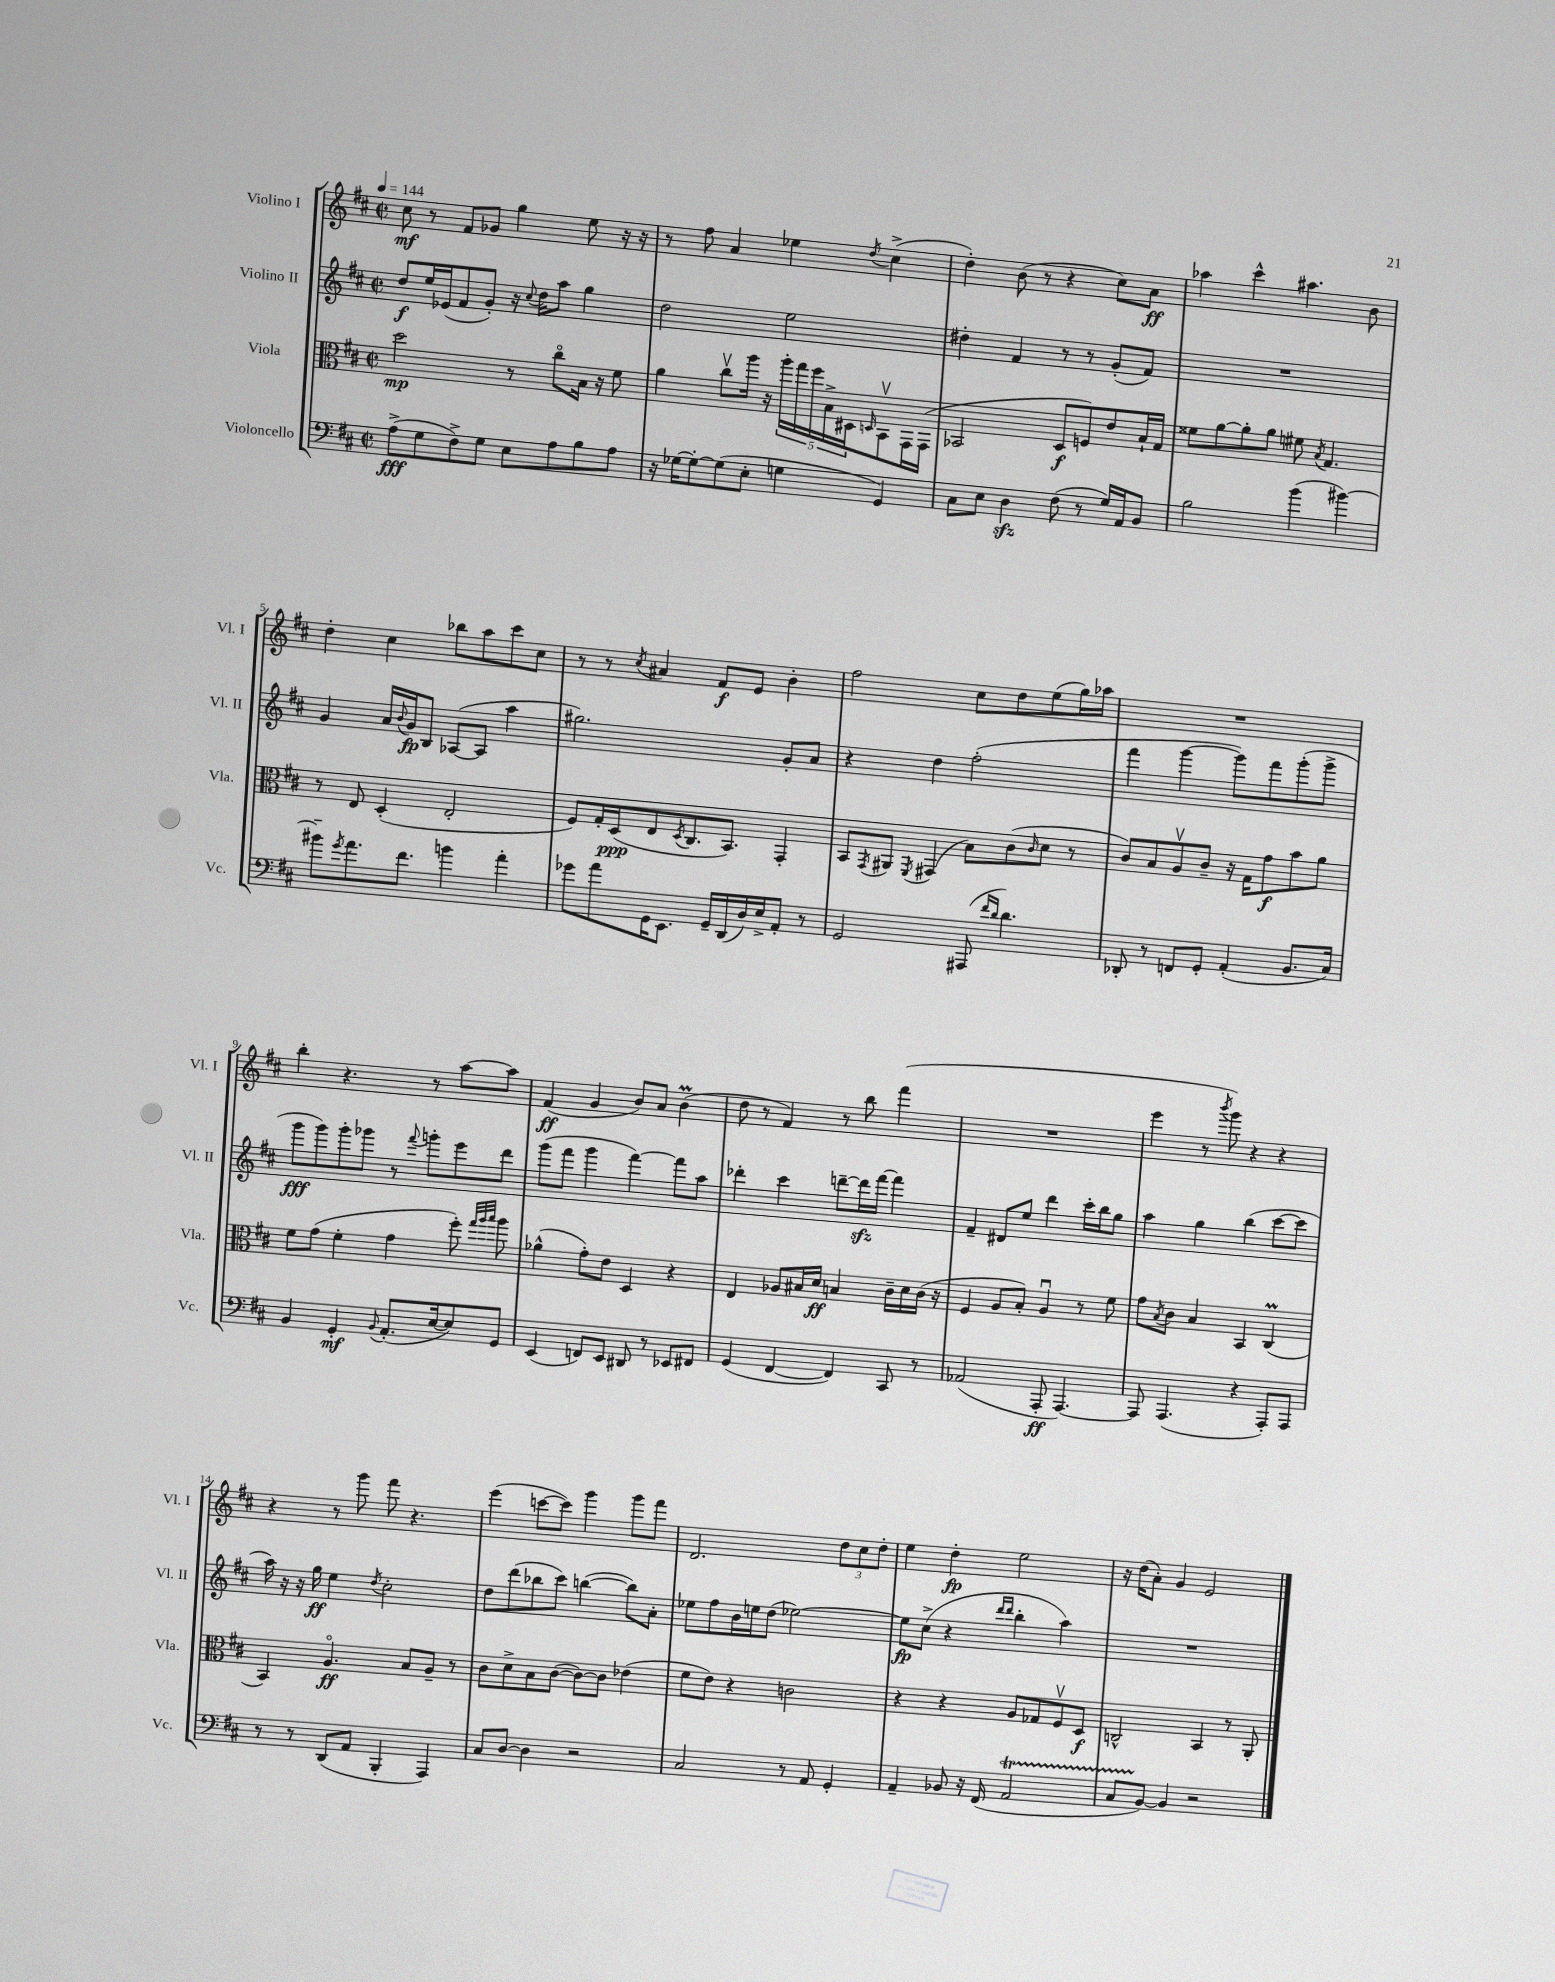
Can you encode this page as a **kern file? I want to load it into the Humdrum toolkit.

**kern	**dynam	**kern	**dynam	**kern	**dynam	**kern	**dynam
*part4	*part4	*part3	*part3	*part2	*part2	*part1	*part1
*staff4	*staff4	*staff3	*staff3	*staff2	*staff2	*staff1	*staff1
*I"Violoncello	*	*I"Viola	*	*I"Violino II	*	*I"Violino I	*
*I'Vc.	*	*I'Vla.	*	*I'Vl. II	*	*I'Vl. I	*
*clefF4	*	*clefC3	*	*clefG2	*	*clefG2	*
*k[f#c#]	*	*k[f#c#]	*	*k[f#c#]	*	*k[f#c#]	*
*M2/2	*	*M2/2	*	*M2/2	*	*M2/2	*
*met(c|)	*	*met(c|)	*	*met(c|)	*	*met(c|)	*
*MM144	*	*MM144	*	*MM144	*	*MM144	*
=1	=1	=1	=1	=1	=1	=1	=1
(8A^\L	fff	2dd\	mp	8dd/L	f	8cc#\	mf
8G\	.	.	.	16ee/L	.	8r	.
.	.	.	.	(16e-X/J	.	.	.
8F#^\)	.	.	.	8f#/	.	8f#/L	.
8G\J	.	.	.	8g'/J)	.	8g-X/J	.
8E\L	.	8r	.	16r	.	4gg\	.
.	.	.	.	8qqcc#/	.	.	.
.	.	.	.	16dd\KL	.	.	.
8A\	.	8cc#\L	.	8aa\J	.	.	.
8B\	.	16B\Jk	.	4gg\	.	8ee\	.
.	.	16r	.	.	.	.	.
8A\J	.	8f#\	.	.	.	16r	.
.	.	.	.	.	.	16r	.
=2	=2	=2	=2	=2	=2	=2	=2
16r	.	4a\	.	2dd\	.	8r	.
[16G-X\KL	.	.	.	.	.	.	.
8G-'\_	.	.	.	.	.	8ff#\	.
(8G-\]	.	8cc#v\L	.	.	.	4a/	.
8E'\J	.	16aa\Jk	.	.	.	.	.
.	.	16r	.	.	.	.	.
4Gn\	.	20aa'\LL	.	2ee\	.	4ee-X\	.
.	.	20gg\	.	.	.	.	.
.	.	20ff#\	.	.	.	.	.
.	.	20B^\	.	.	.	.	.
.	.	20D#X\J	.	.	.	.	.
.	.	16qqDn/	.	.	.	8qdd/	.
4GG/)	.	8BBv\	.	.	.	(4cc#^\	.
.	.	16GG\L	.	.	.	.	.
.	.	(16GG\JJ	.	.	.	.	.
=3	=3	=3	=3	=3	=3	=3	=3
8C#\L	.	2BB-X/	.	4dd#X'\	.	4dd'\)	.
8E\J	.	.	.	.	.	.	.
4Dzz\	.	.	.	4f#/	.	(8b\	.
.	.	.	.	.	.	8r	.
(8F#\	.	8D/L	f	8r	.	4r	.
8r	.	8Fn/)	.	8r	.	.	.
16G/LL)	.	8e/	.	(8g'/L	.	8cc#\L)	.
16AA/J	.	.	.	.	.	.	.
8BB/J	.	16B`/L	.	8f#/J)	.	8a\J	ff
.	.	16G/JJ	.	.	.	.	.
=4	=4	=4	=4	=4	=4	=4	=4
2B\	.	8f##X\L	.	1r	.	4aa-X\	.
.	.	[8a\	.	.	.	.	.
.	.	8a'\]	.	.	.	4ccc#^^\	.
.	.	8a\J	.	.	.	.	.
(4b\	.	8f#X\	.	.	.	4.aa#X\	.
.	.	8qB/	.	.	.	.	.
.	.	4.G/	.	.	.	.	.
[4b#X\)	.	.	.	.	.	.	.
.	.	.	.	.	.	8b\	.
!!LO:LB:g=z
=5	=5	=5	=5	=5	=5	=5	=5
8b#X~\L]	.	8r	.	4g/	.	4dd'\	.
8qg/	.	.	.	.	.	.	.
8.a\	.	8E/	.	.	.	.	.
.	.	(4D'/	.	16a/LL	.	4cc#\	.
.	.	.	.	8qqb/	.	.	.
8.f#\J	.	.	.	16g/J	fp	.	.
.	.	.	.	8B/J	.	.	.
4bn\	.	2E'/	.	([8A-X/L	.	8bb-X\L	.
.	.	.	.	8A-/J]	.	8aa\	.
4a'\	.	.	.	4aa\	.	8ccc#\	.
.	.	.	.	.	.	8cc#\J	.
=6	=6	=6	=6	=6	=6	=6	=6
8g-X\L	.	8F#/L)	.	2.gg#X\)	.	8r	.
8a\	.	16G'/L	.	.	.	8r	.
.	.	(16D/J	ppp	.	.	.	.
.	.	.	.	.	.	8qcc#/	.
16GG\K	.	8E/	.	.	.	4a#X/	.
8.EE\J	.	.	.	.	.	.	.
.	.	8qD/	.	.	.	.	.
.	.	8.C#/	.	.	.	.	.
16GG~/LL	.	.	.	.	.	8f#/L	f
(16DD/	.	8.BB/J)	.	.	.	.	.
16D/)	.	.	.	.	.	8e/J	.
16E^/J	.	.	.	.	.	.	.
8AA'/J	.	4GG'/	.	8g'/L	.	4b'\	.
8r	.	.	.	8a/J	.	.	.
=7	=7	=7	=7	=7	=7	=7	=7
2GG/	.	8BB/L	.	4r	.	2ff#\	.
.	.	8qGG/	.	.	.	.	.
.	.	8AA#X/J	.	.	.	.	.
.	.	8qFF#/	.	.	.	.	.
.	.	(4GG#X/	.	4dd\	.	.	.
(8AAA#X/	.	8B\L)	.	(2ff#'\	.	8cc#\L	.
16qqf#/LL	.	.	.	.	.	.	.
16qqd/JJ	.	.	.	.	.	.	.
4.d\)	.	(8c#\	.	.	.	8dd\	.
.	.	16qqc#/	.	.	.	.	.
.	.	8d\J	.	.	.	(8ee\	.
.	.	8r	.	.	.	16gg\L)	.
.	.	.	.	.	.	16aa-X\JJ	.
=8	=8	=8	=8	=8	=8	=8	=8
8DD-X'/	.	8c#/L)	.	4fff#\	.	1r	.
8r	.	8B/	.	.	.	.	.
8FFn/L	.	8Av/	.	[4ggg\	.	.	.
8GG'/J	.	8c#~/J	.	.	.	.	.
(4AA'/	.	16r	.	8ggg\L])	.	.	.
.	.	16G\KL	.	.	.	.	.
.	.	8g\	f	8fff#\	.	.	.
8.BB/L	.	8b\	.	(8ggg'\	.	.	.
.	.	8a\J	.	8ggg^\J	.	.	.
16C#/Jk)	.	.	.	.	.	.	.
!!LO:LB:g=z
=9	=9	=9	=9	=9	=9	=9	=9
4BB/	.	8f#\L	.	8ggg\L	fff	4bb'\	.
.	.	(8g\J	.	8ggg\)	.	.	.
4GG'/	mf	4f#'\	.	8ggg'\	.	4.r	.
.	.	.	.	8ggg-X\J	.	.	.
8qqBB/	.	.	.	.	.	.	.
(8.AA'/L	.	4g\	.	8r	.	.	.
.	.	.	.	8qqfff#/	.	.	.
.	.	.	.	8gggn'\L	.	8r	.
[16E/k	.	.	.	.	.	.	.
8E/])	.	8ff#'\)	.	8eee\	.	[8aa\L	.
.	.	32qqgg/LLL	.	.	.	.	.
.	.	32qqaa/	.	.	.	.	.
.	.	32qqbb/JJJ	.	.	.	.	.
8GG/J	.	8aa\	.	8ddd\J	.	8aa\J]	.
=10	=10	=10	=10	=10	=10	=10	=10
(4EE/	.	(4a-X^^\	.	(8ggg\L	.	(4f#/	ff
.	.	.	.	8fff#\J	.	.	.
8FFn/L)	.	8g'\L)	.	4ggg\	.	4g/	.
8EE/J	.	8e\J	.	.	.	.	.
8DD#X/	.	4D/	.	[4fff#\)	.	8b/L)	.
8r	.	.	.	.	.	8a/J	.
8EE-X/L	.	4r	.	8fff#\L]	.	(4bM\	.
8FF#X/J	.	.	.	8aa\J	.	.	.
=11	=11	=11	=11	=11	=11	=11	=11
(4GG/	.	4E/	.	4ddd-X'\	.	8dd\	.
.	.	.	.	.	.	8r	.
[4FF#/	.	8A-X/L	.	4ccc#\	.	4f#/)	.
.	.	16B#X/L	.	.	.	.	.
.	.	16d/JJ	ff	.	.	.	.
4FF#/])	.	4Bn/	.	[8dddn~\L	.	8r	.
.	.	.	.	16dddzz\L]	.	8bb\	.
.	.	.	.	[16fff#\JJ	.	.	.
8CC#/	.	16c#~\LL	.	4fff#\]	.	(4fff#\	.
.	.	16d\	.	.	.	.	.
8r	.	(16c#\JJ	.	.	.	.	.
.	.	16r	.	.	.	.	.
=12	=12	=12	=12	=12	=12	=12	=12
(2AA-X/	.	4F#/	.	4f#~/	.	1r	.
.	.	8A/L	.	8d#X/L	.	.	.
.	.	8B'/J)	.	8ee/J	.	.	.
8AAA'/	ff	4Au/	.	4ddd\	.	.	.
[4.AAA/)	.	.	.	.	.	.	.
.	.	8r	.	16ccc#'\LL	.	.	.
.	.	.	.	16bb\J	.	.	.
.	.	8f#\	.	8gg\J	.	.	.
=13	=13	=13	=13	=13	=13	=13	=13
8AAA/]	.	8g\L	.	4aa\	.	4eee\	.
.	.	8qB/	.	.	.	.	.
(4.AAA/	.	8c#\J	.	.	.	.	.
.	.	4B/	.	4gg\	.	8r	.
.	.	.	.	.	.	8qbbb/	.
.	.	.	.	.	.	8ggg\)	.
4r	.	4BB/	.	(4bb\	.	4r	.
8AAA'/L)	.	(4C#m/	.	[8ccc#\L	.	4r	.
8AAA/J	.	.	.	8ccc#\J]	.	.	.
!!LO:LB:g=z
=14	=14	=14	=14	=14	=14	=14	=14
8r	.	4BB/)	.	16aa\)	.	4r	.
.	.	.	.	16r	.	.	.
8r	.	.	.	16r	.	.	.
.	.	.	.	16gg\	ff	.	.
(8DD/L	.	4.A/	ff	4ee\	.	8r	.
8AA/J	.	.	.	.	.	8ggg\	.
.	.	.	.	8qdd/	.	.	.
4BBB'/	.	.	.	2cc#'\	.	8fff#\	.
.	.	8B/L	.	.	.	4.r	.
4AAA/)	.	8A~/J	.	.	.	.	.
.	.	8r	.	.	.	.	.
=15	=15	=15	=15	=15	=15	=15	=15
8C#/L	.	8c#\L	.	8dd\L	.	(4eee\	.
[8D/J	.	8d^\	.	(8ddd\	.	.	.
4D\]	.	8B\	.	8bb-X\	.	[8cccn\L	.
.	.	([8c#\J	.	8ccc#\J)	.	8ccc\J])	.
2r	.	8c#\L_)	.	([4bbn\	.	4ggg\	.
.	.	8c#\J]	.	.	.	.	.
.	.	(4e-X\	.	8bb\L])	.	8ggg\L	.
.	.	.	.	8a'\J	.	8fff#\J	.
=16	=16	=16	=16	=16	=16	=16	=16
2C#/	.	8f#\L	.	8ee-X\L	.	2.d/	.
.	.	8e\J)	.	8ff#\	.	.	.
.	.	4r	.	16b\L	.	.	.
.	.	.	.	16een\J	.	.	.
.	.	.	.	(8dd\J	.	.	.
8r	.	2cn\	.	[2ee-X\)	.	.	.
8AA/	.	.	.	.	.	.	.
4GG'/	.	.	.	.	.	12dd\L	.
.	.	.	.	.	.	12cc#\	.
.	.	.	.	.	.	12dd'\J	.
=17	=17	=17	=17	=17	=17	=17	=17
4AA~/	.	4r	.	8ee-\L]	fp	4ee\	.
.	.	.	.	(8cc#^\J	.	.	.
8BB-X/	.	4r	.	4r	.	4dd'\	fp
16r	.	.	.	.	.	.	.
(16FF#/	.	.	.	.	.	.	.
.	.	.	.	16qqddd/LL	.	.	.
.	.	.	.	16qqddd/JJ	.	.	.
2AAT/	.	8A/L	.	4bb'\	.	2ee\	.
.	.	8G-X/	.	.	.	.	.
.	.	8F#v/	.	4aa\)	.	.	.
.	.	8D/J	f	.	.	.	.
=18	=18	=18	=18	=18	=18	=18	=18
8C#TTT/L	.	2Cn^^/	.	1r	.	16r	.
.	.	.	.	.	.	(16dd\KL	.
[8BB/J)	.	.	.	.	.	8a'\J)	.
4BB/]	.	.	.	.	.	4g/	.
2r	.	4BB/	.	.	.	2e/	.
.	.	8r	.	.	.	.	.
.	.	8AA'/	.	.	.	.	.
==	==	==	==	==	==	==	==
*-	*-	*-	*-	*-	*-	*-	*-
